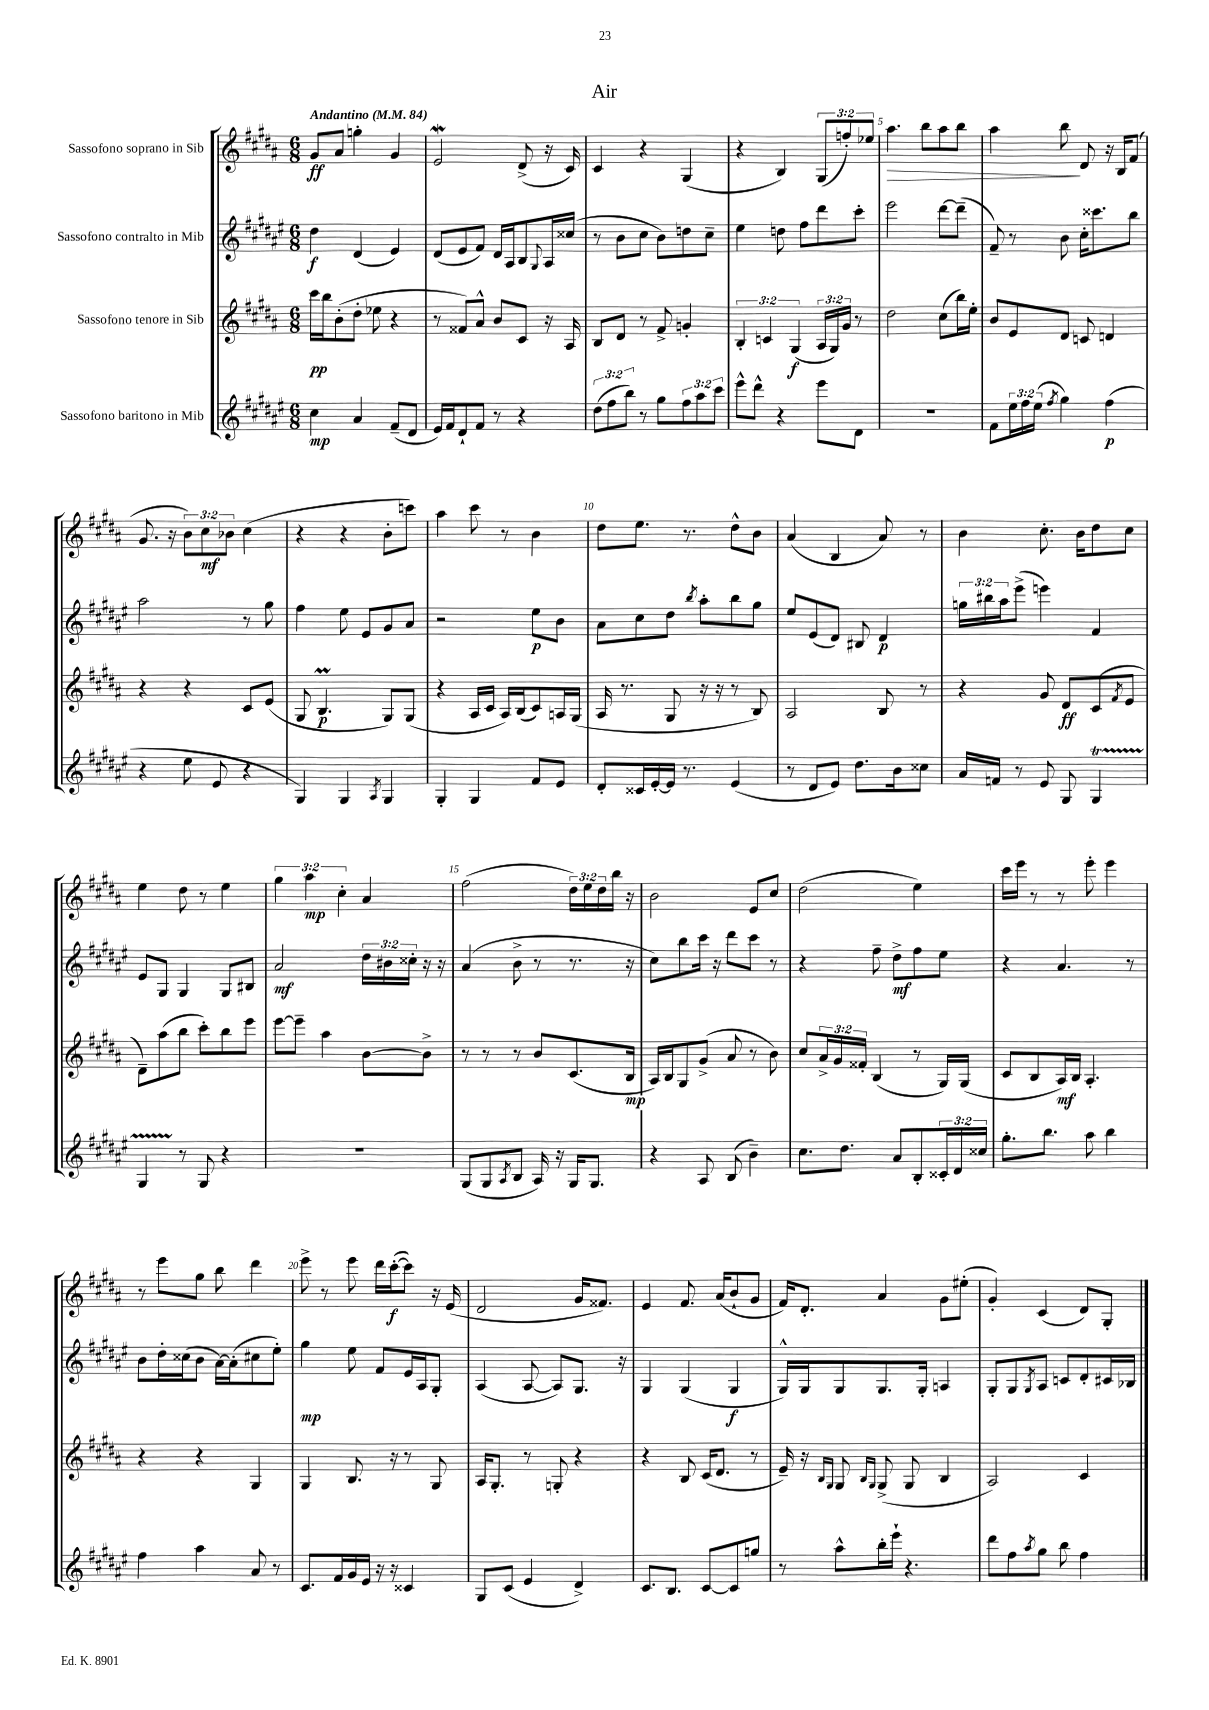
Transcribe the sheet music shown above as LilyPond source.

\header { title = "Air" }
<<
\new StaffGroup <<
\new Staff = "s0" \with { instrumentName = "Sassofono soprano in Sib" } {
    \clef treble \key b \major \numericTimeSignature \time 6/8 \override Staff.TupletNumber.text = #tuplet-number::calc-fraction-text \tempo "Andantino" 4 = 84
    gis'8\ff ais'8 g''4-. gis'4 |
    e'2\mordent dis'8->( r16 cis'16) |
    cis'4 r4 gis4( |
    r4 b4) \tuplet 3/2 { gis8( f''8-.) ees''8 } |
    ais''4.\> b''8 ais''8 b''8 |
    ais''4 b''8\! dis'8 r16 b16 fis'8( |
    gis'8. r16 \tuplet 3/2 { b'8) cis''8\mf bes'8 } cis''4( |
    r4 r4 b'8-. c'''8) |
    ais''4 cis'''8 r8 b'4 |
    dis''8 e''8. r8. dis''8-^ b'8 |
    ais'4( b4 ais'8) r8 |
    b'4 cis''8.-. b'16 dis''8 cis''8 |
    e''4 dis''8 r8 e''4 |
    \tuplet 3/2 { gis''4 ais''4\mp cis''4-. } ais'4 |
    fis''2( \tuplet 3/2 { dis''16) e''16 dis''16 } b''16 r16 |
    b'2 e'8 cis''8 |
    dis''2( e''4) |
    cis'''16 e'''16 r8 r8 e'''8-. e'''4 |
    r8 e'''8 gis''8 b''8 dis'''4 |
    e'''8-> r8 e'''8 dis'''16 cis'''16~-.\f( cis'''8) r16 e'16( |
    dis'2 gis'16 fisis'8.) |
    e'4 fis'8. ais'16( b'8-! gis'8 |
    fis'16) dis'8.-. ais'4 gis'8 eis''8-.( |
    gis'4-.) cis'4( dis'8) gis8-. \bar "|." |
}
\new Staff = "s1" \with { instrumentName = "Sassofono contralto in Mib" } {
    \clef treble \key fis \major \numericTimeSignature \time 6/8 \override Staff.TupletNumber.text = #tuplet-number::calc-fraction-text
    dis''4\f dis'4( eis'4) |
    dis'8( eis'8 fis'8) dis'16 ais16 b8 \appoggiatura { gis8 } ais16 cisis''16( |
    r8 b'8 cis''8 b'8) d''8 cis''8-- |
    eis''4 d''8 fis''8 dis'''8 cis'''8-. |
    eis'''2 dis'''8~ dis'''8--( |
    fis'8--) r8 b'8 cis''16-. cisis'''8. b''8 |
    ais''2 r8 gis''8 |
    fis''4 eis''8 eis'8 gis'8 ais'8 |
    r2 eis''8\p b'8 |
    ais'8 cis''8 dis''8 \acciaccatura { b''8 } ais''8-. b''8 gis''8 |
    eis''8 eis'8( dis'8) bis8 dis'4\p |
    \tuplet 3/2 { g''16 bis''16 ais''16 } eis'''8->( e'''4) fis'4 |
    eis'8 gis8 gis4 gis8 bis8 |
    ais'2\mf \tuplet 3/2 { dis''16 bis'16 cisis''16-. } r16 r16 |
    ais'4( b'8-> r8 r8. r16 |
    cis''8) b''8 cis'''16 r16 dis'''8 cis'''8 r8 |
    r4 fis''8-- dis''8->\mf fis''8 eis''8 |
    r4 ais'4. r8 |
    b'8 dis''16-. cisis''16( b'8 ais'16~) ais'16-.( cis''8 eis''8-.) |
    gis''4\mp eis''8 fis'8 eis'16 ais16 gis8-. |
    ais4( ais8~ ais8) gis8. r16 |
    gis4 gis4( gis4\f |
    gis16-^) gis16 gis8 gis8. gis16-. a4 |
    gis8-. gis8 \acciaccatura { gis8 } ais8 c'8 dis'8-. cis'16 bes16 \bar "|." |
}
\new Staff = "s2" \with { instrumentName = "Sassofono tenore in Sib" } {
    \clef treble \key b \major \numericTimeSignature \time 6/8 \override Staff.TupletNumber.text = #tuplet-number::calc-fraction-text
    cis'''16\pp b''16 b'8-.( dis''8-. ees''8 r4 |
    r8 fisis'8) ais'8-^ b'8 cis'8 r16 ais16 |
    b8 dis'8 r8 fis'8-> g'4-. |
    \tuplet 3/2 { b4-. c'4 gis4\f( } \tuplet 3/2 { ais16 gis16) gis'16 } r8 |
    dis''2 cis''8( b''16) e''16-. |
    b'8 e'8 dis'8 c'8 d'4 |
    r4 r4 cis'8 e'8( |
    gis8 b4.\prall\p gis8) gis8( |
    r4 ais16 cis'16 ais16) b16( cis'8) a16 gis16( |
    ais16 r8. gis8 r16 r16 r8 b8) |
    ais2 b8 r8 |
    r4 gis'8 dis'8\ff cis'8( \acciaccatura { fis'8 } e'8 |
    dis'8--) ais''8( b''8 cis'''8-.) b''8 e'''8 |
    e'''8~ e'''8-- ais''4 b'8~ b'8-> |
    r8 r8 r8 b'8 cis'8.( b16\mp |
    ais16) b16 gis8 gis'8->( ais'8 r8 b'8) |
    cis''8 \tuplet 3/2 { ais'16-> gis'16 fisis'16-. } b4( r8 gis16) gis16( |
    cis'8 b8 ais16\mf) b16 ais4.-. |
    r4 r4 gis4 |
    gis4 b8. r16 r8 gis8 |
    ais16 gis8.-. r8 g8-. r4 |
    r4 b8 cis'16( dis'8. r8 |
    e'16--) r16 \grace { b16 gis16 } gis8 \grace { b16 gis16 } gis8->( gis8 b4 |
    ais2) cis'4 \bar "|." |
}
\new Staff = "s3" \with { instrumentName = "Sassofono baritono in Mib" } {
    \clef treble \key fis \major \numericTimeSignature \time 6/8 \override Staff.TupletNumber.text = #tuplet-number::calc-fraction-text
    cis''4\mp ais'4 fis'8--( dis'8 |
    eis'16) fis'16 dis'8-! fis'8 r8 r4 |
    \tuplet 3/2 { dis''8( fis''8 b''8) } r8 gis''8 \tuplet 3/2 { fis''8 ais''8 cis'''8 } |
    eis'''8-^ dis'''8-^ r4 eis'''8 dis'8 |
    r2. |
    fis'8 \tuplet 3/2 { eis''16 fis''16 eis''16( } \acciaccatura { fis''8 } gis''4) fis''4\p( |
    r4 eis''8 eis'8 r4 |
    gis4) gis4 \acciaccatura { ais8 } gis4 |
    gis4-. gis4 fis'8 eis'8 |
    dis'8-. cisis'16 eis'16~-. eis'16 r8. eis'4( |
    r8 dis'8 eis'8) dis''8. b'16 cisis''8 |
    ais'16 f'16 r8 eis'8 gis8 gis4\startTrillSpan |
    gis4 r8\stopTrillSpan gis8 r4 |
    R2. |
    gis8( gis8 \acciaccatura { ais8 } b8 ais16) r16 gis16 gis8. |
    r4 ais8 b8( b'4--) |
    cis''8. dis''8. ais'8 b8-. \tuplet 3/2 { cisis'16-. dis'16 cisis''16 } |
    gis''8.-. b''8. ais''8 b''4 |
    fis''4 ais''4 ais'8 r8 |
    cis'8. fis'16 gis'16 eis'16 r16 r16 cisis'4 |
    gis8 cis'8( eis'4 dis'4->) |
    cis'8. b8. cis'8~ cis'8 g''8 |
    r8 ais''8-^ b''16-. eis'''16-! r4. |
    dis'''8 fis''8 \acciaccatura { ais''8 } gis''8 b''8 fis''4 \bar "|." |
}
>>
>>
\layout { \context { \Score \override BarNumber.break-visibility = ##(#f #t #t) barNumberVisibility = #(every-nth-bar-number-visible 5) } }
